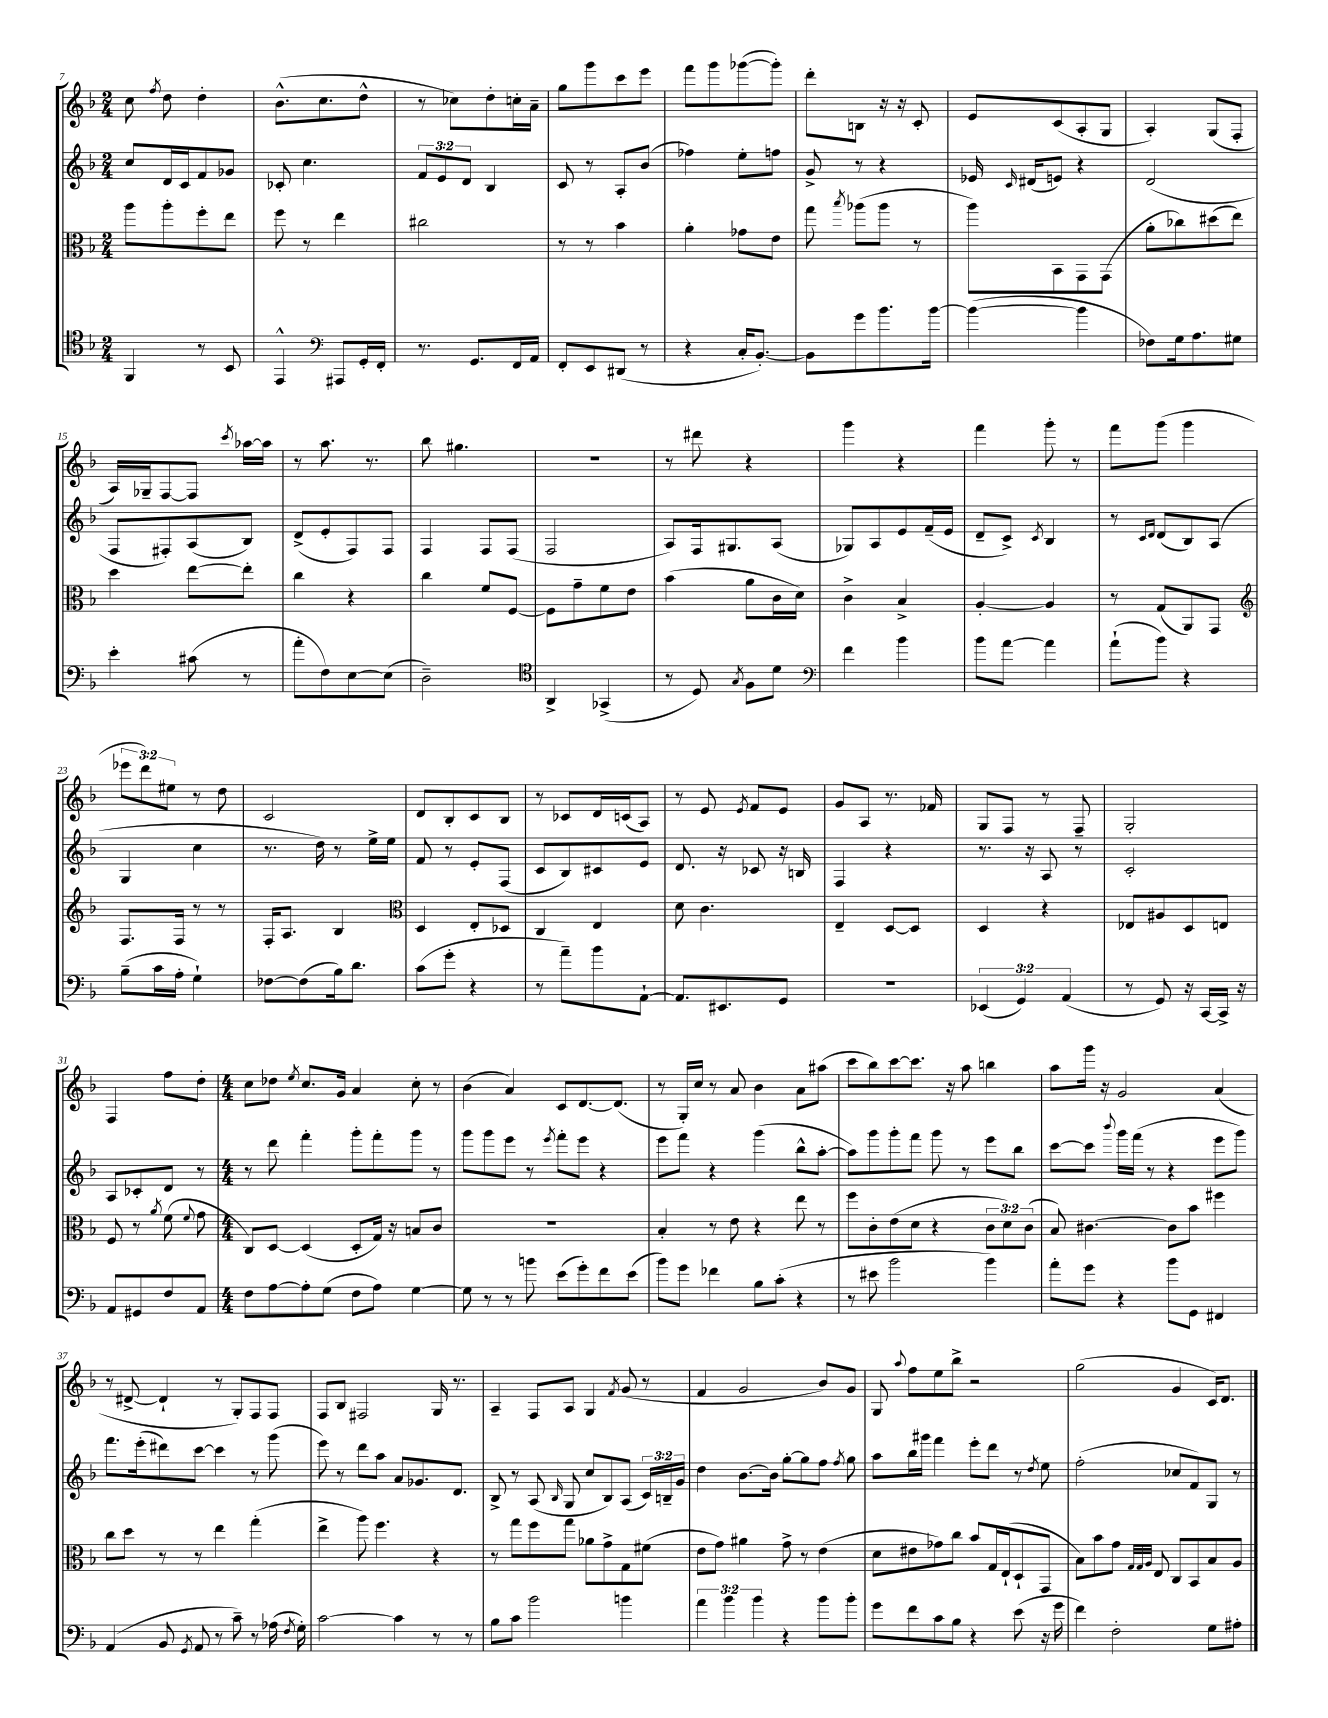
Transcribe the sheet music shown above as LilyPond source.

<<
\new StaffGroup <<
\new Staff = "s0" {
    \clef treble \key f \major \numericTimeSignature \time 2/4 \override Staff.TupletNumber.text = #tuplet-number::calc-fraction-text
    \autoBeamOff c''8 \acciaccatura { f''8 } d''8 d''4-. |
    bes'8.[-^( c''8. d''8]-^ |
    r8 ces''8[) d''8-. c''16-. a'16]-- |
    g''8[ g'''8 c'''8 e'''8] |
    f'''8[ g'''8 ges'''8~( ges'''8]-.) |
    d'''8[-. b8] r16 r16 c'8-. |
    e'8[ c'8( a8-. g8] |
    a4-.) g8[( f8]-. |
    a16[) ges16-- f8~ f8] \acciaccatura { c'''8 } aes''16[~ aes''16] |
    r8 a''8. r8. |
    bes''8 gis''4. |
    r2 |
    r8 dis'''8 r4 |
    g'''4 r4 |
    f'''4 g'''8-. r8 |
    f'''8[ g'''8]( g'''4 |
    \tuplet 3/2 { ees'''8[ d'''8) eis''8] } r8 d''8 |
    c'2 |
    d'8[ bes8-. c'8 bes8] |
    r8 ces'8[ d'16 c'16( a8]) |
    r8 e'8 \acciaccatura { e'8 } f'8[ e'8] |
    g'8[ a8] r8. fes'16 |
    g8[ f8] r8 f8-- |
    g2-. |
    f4 f''8[ d''8]-. |
    \numericTimeSignature \time 4/4 c''8[ des''8] \acciaccatura { e''8 } c''8.[ g'16] a'4 c''8-. r8 |
    bes'4( a'4) c'8[ d'8.~ d'8.]( |
    r8 g16[-.) c''16] r8 a'8 bes'4 a'8[ ais''8]( |
    c'''8[ bes''8) c'''8~ c'''8.] r16 a''8 b''4 |
    a''8[ g'''16] r16 g'2 a'4( |
    r8 dis'8~-> dis'4-! r8 g8[-.) f8 f8] |
    f8[ bes8] fis2 g16 r8. |
    a4-- f8[ a8] g4 \acciaccatura { f'8 } g'8( r8 |
    f'4 g'2 bes'8[) g'8] |
    g8 \appoggiatura { a''8 } f''8[ e''8 bes''8]-> r2 |
    g''2( g'4 c'16[) d'8.] \bar "|." |
}
\new Staff = "s1" {
    \clef treble \key f \major \numericTimeSignature \time 2/4 \override Staff.TupletNumber.text = #tuplet-number::calc-fraction-text
    \autoBeamOff c''8[ d'16 c'16 f'8 ges'8] |
    ces'8-. c''4. |
    \tuplet 3/2 { f'8[ e'8 d'8] } bes4 |
    c'8 r8 a8[-. bes'8]( |
    fes''4) e''8[-. f''8] |
    g'8-> r8 r4 |
    ees'16 \grace { c'16 } dis'16[( e'8]) r4 |
    d'2( |
    f8[ fis8-.) a8( bes8]) |
    d'8[->( e'8-. f8) f8] |
    f4 f8[ f8]( |
    f2 |
    a8[) f16 gis8. a8]( |
    ges8[) a8 e'8 f'16--( e'16] |
    d'8[-- c'8]->) \acciaccatura { c'8 } bes4 |
    r8 \grace { c'16[ d'16] } d'8[( bes8) a8]( |
    g4 c''4 |
    r8. d''16) r8 e''16[-> e''16] |
    f'8 r8 e'8[-. f8]( |
    c'8[ bes8) cis'8 e'8] |
    d'8. r16 ces'8 r16 b16 |
    f4 r4 |
    r8. r16 a8 r8 |
    c'2-. |
    a8[ ces'8-. d'8] r8 |
    \numericTimeSignature \time 4/4 r8 d'''8 f'''4-. g'''8[-. f'''8-. g'''8] r8 |
    g'''8[ g'''8 e'''8] r8 \acciaccatura { e'''8 } f'''8[-. e'''8] r4 |
    e'''8[ f'''8] r4 g'''4( bes''8[-^ a''8]~-. |
    a''8[) g'''8 g'''8-. f'''8] g'''8 r8 e'''8[ bes''8] |
    c'''8[~ c'''8] \appoggiatura { bes'''8 } g'''16[ f'''16]( r8 r4 e'''8[ g'''8]) |
    f'''8.[ e'''16-.( dis'''8) c'''8]~ c'''4 r8 g'''8( |
    e'''8) r8 d'''8[ a''8] a'8[ ges'8. d'8.] |
    bes8-> r8 a8( \grace { bes16 } g8 c''8[ bes8) a8]( \tuplet 3/2 { c'16[) b16-- g'16] } |
    d''4 bes'8.[~ bes'16] g''8[~-. g''8 f''8] \acciaccatura { f''8 } g''8 |
    a''8[ bes''16 gis'''16] f'''4 e'''8[-. d'''8] r8 \acciaccatura { d''8 } e''8 |
    f''2-.( ces''8[ f'8) g8] r8 \bar "|." |
}
\new Staff = "s2" {
    \clef alto \key f \major \numericTimeSignature \time 2/4 \override Staff.TupletNumber.text = #tuplet-number::calc-fraction-text
    \autoBeamOff a''8[ a''8-. f''8-. e''8] |
    f''8 r8 e''4 |
    cis''2 |
    r8 r8 bes'4 |
    a'4-. ges'8[ e'8] |
    g''8 \acciaccatura { bes''8 } aes''8[( aes''8] r8 |
    a''8[) bes,8 g,8 g,8]( |
    a'8[-. ces''8) dis''8( e''8]) |
    d''4 e''8[~ e''8]-. |
    c''4 r4 |
    c''4 f'8[ f8]~ |
    f8[ g'8-- f'8 e'8] |
    bes'4( a'8[ c'16 d'16]) |
    c'4-> bes4-> |
    a4~-. a4 |
    r8 g8[( a,8) g,8] |
    \clef treble f8.[ f16] r8 r8 |
    f16[-. a8.] bes4 |
    \clef alto d4 e8[-. des8] |
    c4 e4 |
    d'8 c'4. |
    e4-- d8[~ d8] |
    d4 r4 |
    ees8[ ais8 d8 e8] |
    f8 r8 \acciaccatura { a'8 } f'8( \appoggiatura { f'8 } g'8 |
    \numericTimeSignature \time 4/4 c8[) d8]~ d4( d8[-. g16]) r16 b8[ c'8] |
    R1 |
    bes4-. r8 e'8 r4 e''8 r8 |
    f''8[ c'8-. e'8( d'8] r4 \tuplet 3/2 { c'8[ d'8) c'8]( } |
    bes8) cis'4.~ cis'8[ bes'8] fis''4 |
    c''8[ d''8] r8 r8 e''4 g''4-.( |
    e''4-> a''8) f''4. r4 |
    r8 g''8[ f''8 g''8] aes'8[ g'8-> g8 fis'8]( |
    e'8[ g'8]) ais'4 g'8-> r8 e'4( |
    d'8[ eis'8 ges'8) c''8] bes'8[ g16 e16-!( d8-! g,8] |
    bes8[) bes'8 g'8] \grace { g32[ g32 a32] } e8 c8[ bes,8 bes8 a8] \bar "|." |
}
\new Staff = "s3" {
    \clef tenor \key f \major \numericTimeSignature \time 2/4 \override Staff.TupletNumber.text = #tuplet-number::calc-fraction-text
    \autoBeamOff f,4 r8 bes,8 |
    e,4-^ \clef bass ais,,8[ g,16-. f,16]-. |
    r8. g,8.[ f,16 a,16] |
    f,8[-. e,8 dis,8]( r8 |
    r4 c16[-. bes,8.]~-.) |
    bes,8[ g'8 bes'8. bes'16]~ |
    bes'4~( bes'4 |
    fes8[) g16 a8. gis8] |
    e'4-. cis'8( r8 |
    a'8[-. f8) e8~ e8]( |
    d2--) |
    \clef tenor a,4-> ges,4->( |
    r8 d8) \acciaccatura { g8 } f8[ d'8] |
    \clef bass f'4 bes'4 |
    bes'8[ a'8]~ a'4 |
    a'8[-!( bes'8]) r4 |
    bes8[--( c'16 a16]-. g4-!) |
    fes8[~ fes8( bes16) d'8.] |
    c'8[( g'8]-. r4 |
    r8 a'8[--) bes'8 a,8]~-! |
    a,8.[ eis,8. g,8] |
    R2 |
    \tuplet 3/2 { ees,4( g,4) a,4( } |
    r8 g,8) r16 c,16[~ c,16]-> r16 |
    a,8[ gis,8 f8 a,8] |
    \numericTimeSignature \time 4/4 f8[ a8~ a8-. g8]( f8[ a8]) g4~ |
    g8 r8 r8 b'8 e'8[( g'8-.) f'8 e'8]( |
    bes'8[) g'8] fes'4 bes8[ c'8]-.( r4 |
    r8 eis'8 bes'2 bes'4) |
    a'8[-. g'8] r4 bes'8[ g,8] fis,4 |
    a,4( bes,8 \acciaccatura { g,8 } a,8 r8 c'8--) r8 aes16( \acciaccatura { f8 } g16-.) |
    c'2~ c'4 r8 r8 |
    bes8[ c'8] bes'2 b'4 |
    \tuplet 3/2 { a'4 bes'4 bes'4 } r4 bes'8[ bes'8]-. |
    g'8[ f'8 c'8 bes8] r4 e'8( r16 g'16 |
    f'4) f2-. g8[ ais8]-. \bar "|." |
}
>>
>>
\layout { \context { \Score currentBarNumber = #7 } }
